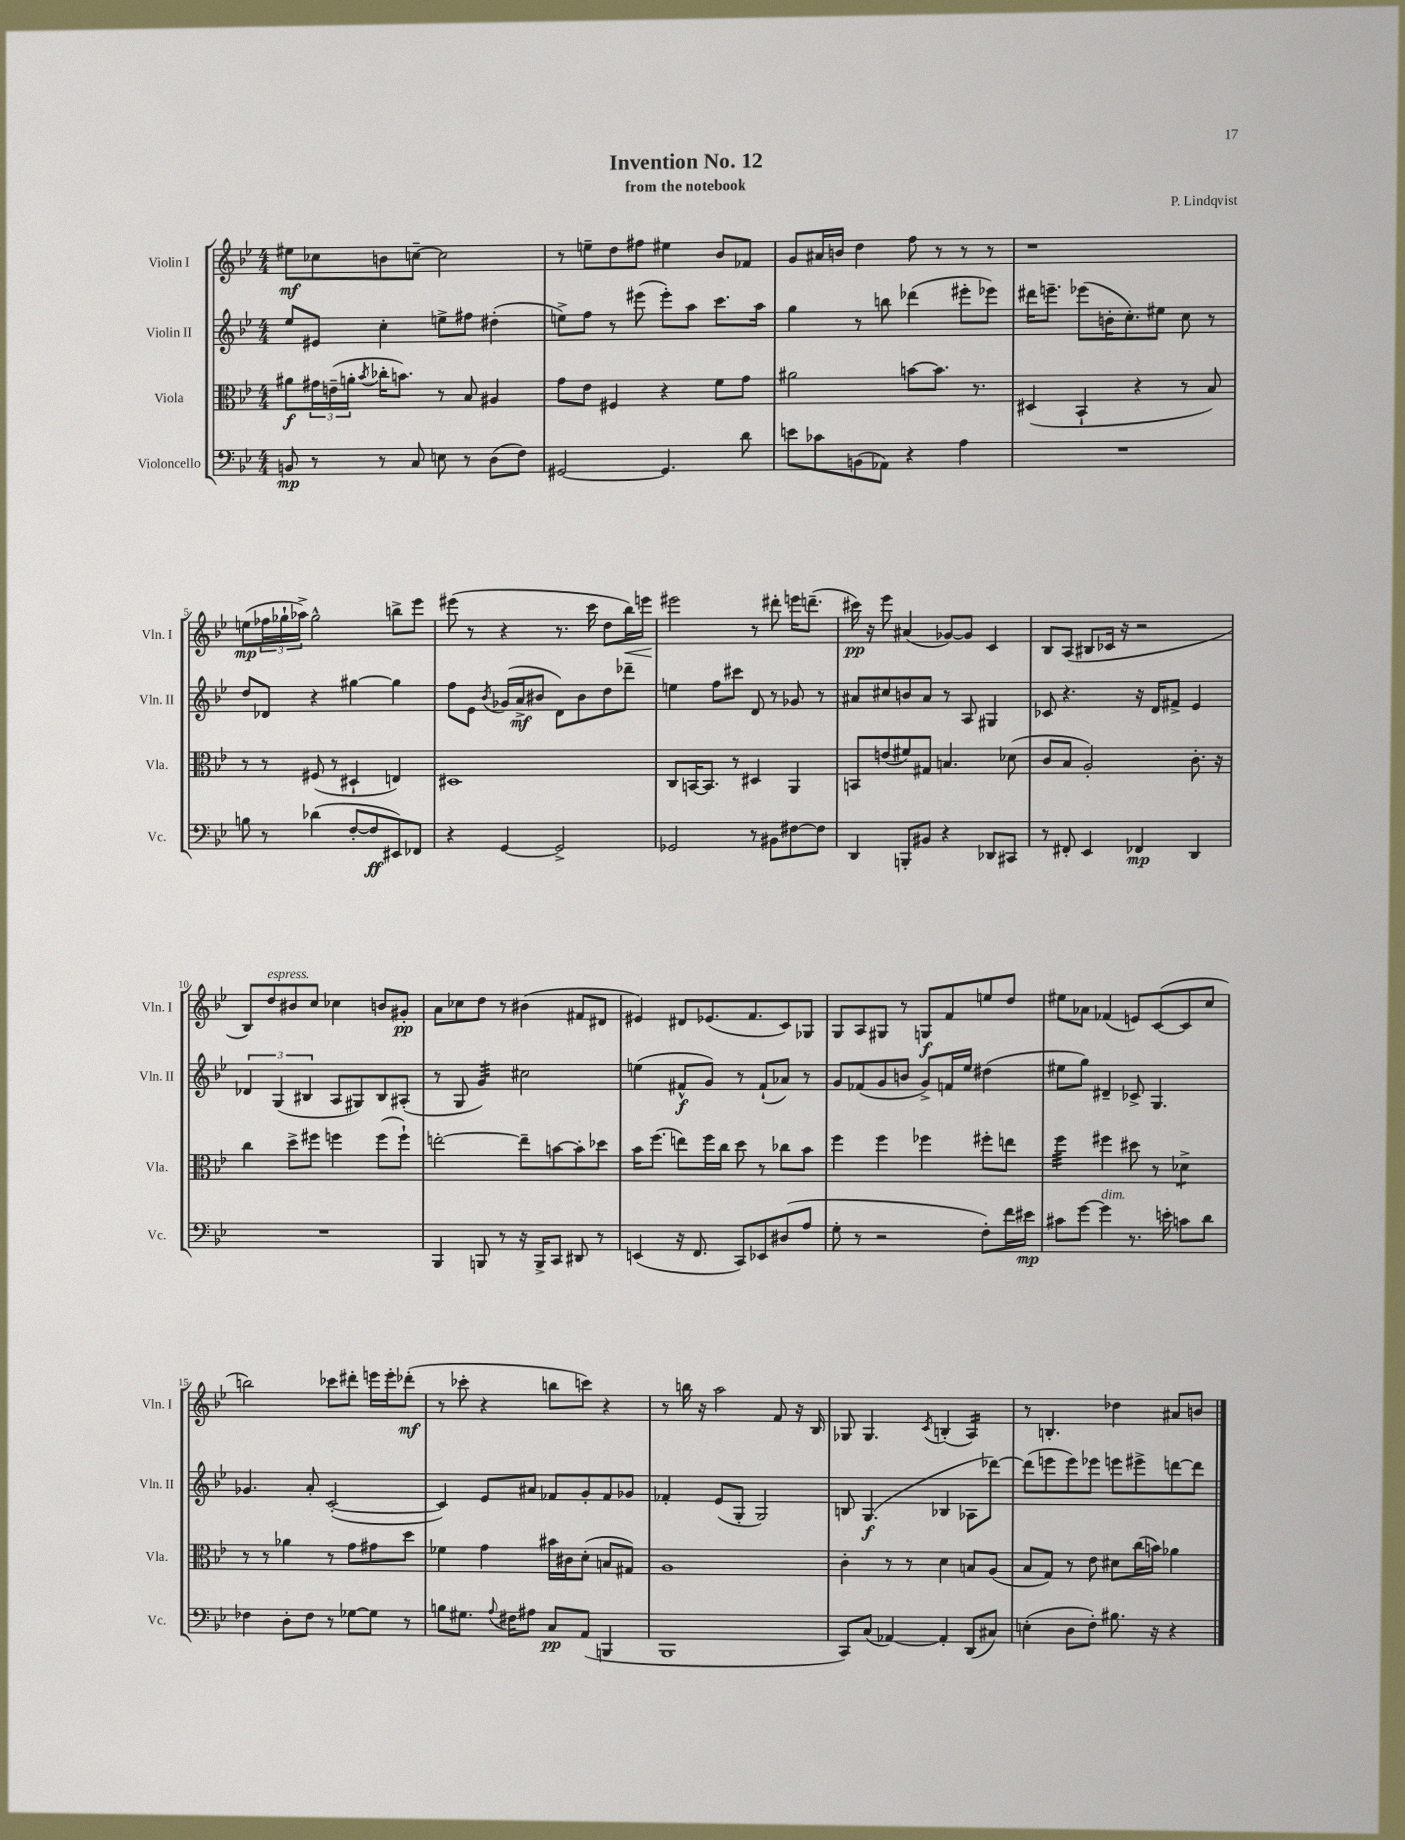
\header { title = "Invention No. 12" composer = "P. Lindqvist" subtitle = "from the notebook" }
<<
\new StaffGroup <<
\new Staff = "s0" \with { instrumentName = "Violin I" shortInstrumentName = "Vln. I" } {
    \clef treble \key bes \major \numericTimeSignature \time 4/4
    eis''8\mf ces''8 b'8 c''8~-- c''2 |
    r8 e''8-- d''8 fis''8 eis''4 bes'8 fes'8 |
    g'8 ais'16 b'16 d''4 f''8 r8 r8 r8 |
    r1 |
    e''8\mp( \tuplet 3/2 { fes''16 ges''16-! aes''16->) } ges''2-^ b''8-> ees'''8 |
    eis'''8( r8 r4 r8. c'''16 d''8 bes''16\<) e'''16 |
    eis'''2\! r8 dis'''8-. e'''16 d'''8.--( |
    cis'''16\pp) r16 ees'''8 ais'4( ges'8~) ges'8 c'4 |
    bes8 a8( bis8 ces'16 r16 r2 |
    bes8) d''8^\markup { \italic "espress." } bis'8 c''8 ces''4 b'8 gis'8-.\pp |
    a'8 ces''8 d''8 r8 bis'4( fis'8 dis'8 |
    eis'4) dis'8 ees'8.( f'8. c'8) ges8 |
    g8 a8 gis8 r8 g8\f f'8 e''8 d''8 |
    eis''8 aes'8 fes'4( e'8) c'8~( c'8 c''8 |
    b''2) ces'''8 dis'''8-. e'''16 e'''16-. des'''8-.\mf( |
    r8 ces'''8-. r4 b''8 c'''8) r4 |
    r8 b''16 r16 a''2 f'8 r16 bes16 |
    ges8 ges4. \acciaccatura { c'8 } b4-.( a4:16) |
    r8 b4.-. des''4 ais'8 b'8 \bar "|." |
}
\new Staff = "s1" \with { instrumentName = "Violin II" shortInstrumentName = "Vln. II" } {
    \clef treble \key bes \major \numericTimeSignature \time 4/4
    ees''8 eis'8 c''4-. e''8-> fis''8 dis''4-.( |
    e''8->) f''8 r8 eis'''8( eis'''8-.) a''8 c'''8. a''16 |
    g''4 r8 b''8 des'''4( eis'''8-. ees'''8) |
    dis'''16 e'''8.-- ees'''8( b'16-. c''8.-.) eis''8 c''8 r8 |
    d''8 des'8 r4 gis''4~ gis''4 |
    f''8 ees'8 \acciaccatura { bes'8 } ges'16( a'16->\mf bis'8 d'8) bis'8 d''8 des'''8-- |
    e''4 f''8 cis'''8 d'8 r8 ges'8 r8 |
    ais'8 cis''8 b'8 ais'8 r8 a8 gis4 |
    ces'8 r4. r16 d'16 fis'8-> ees'4 |
    \tuplet 3/2 { des'4 g4( bis4 } a8 gis8) bis8 ais8-.( |
    r8 g8 g'4:32) cis''2 |
    e''4( fis'8-^\f g'8) r8 fis'8-!( aes'8) r8 |
    g'8 fes'8( g'8 b'8 g'8->) f'16 ees''16 dis''4( |
    eis''8 g''8) dis'4-- ces'8-> g4. |
    ges'4. a'8-. c'2~-.( |
    c'4) ees'8 ais'8 fes'8 g'8-. fes'8 ges'8 |
    fes'4-. ees'8( g8-. g2) |
    b8 g4.\f( bes4 aes8 des'''8~) |
    des'''8( e'''8 e'''8) ees'''8 e'''8 eis'''8-> d'''8~ d'''8 \bar "|." |
}
\new Staff = "s2" \with { instrumentName = "Viola" shortInstrumentName = "Vla." } {
    \clef alto \key bes \major \numericTimeSignature \time 4/4
    ais'8\f \tuplet 3/2 { gis'16 e'16--( a'16-. } \acciaccatura { bes'8 } ces''16-. b'8.) r8 bes8 ais4 |
    g'8 ees'8 fis4 r4 f'8 g'8 |
    ais'2 b'8~ b'8. r8. |
    dis4( bes,4-! r4 r8 bes8) |
    r8 r8 fis8( r8 dis4-! e4) |
    dis1 |
    c8 b,16~ b,8. r8 dis4 a,4 |
    b,8 e'8( fis'8) gis8 b4. des'8( |
    c'8 bes8 a2-.) c'8.-. r16 |
    c''4 d''8-> fis''8 f''4 f''8( f''8-!) |
    e''2~-. e''8-- b'8~ b'8-. des''8 |
    bes'16 f''8.( e''8) f''16 c''16 d''8 r8 ces''8 bes'8 |
    f''4 f''4 fes''4 fis''8-. e''8 |
    f''4:32 fis''4 dis''8 r8 des'4:8-> |
    r8 r8 aes'4 r8 g'8 gis'8 d''8 |
    fes'4 g'4 bis'16 cis'16 d'8-.( b8 gis8) |
    a1 |
    c'4-. r8 r8 d'4 b8 a8( |
    bes8 g8) r8 ees'8 dis'8 c''16( b'16) aes'4 \bar "|." |
}
\new Staff = "s3" \with { instrumentName = "Violoncello" shortInstrumentName = "Vc." } {
    \clef bass \key bes \major \numericTimeSignature \time 4/4
    b,8\mp r8 r8 c8 e8 r8 d8( f8) |
    gis,2~ gis,4. d'8 |
    e'8 ces'8 b,8( aes,8) r4 a4 |
    R1 |
    b8 r8 des'4( f8~-. f8\ff eis,8) fes,8 |
    r4 g,4~ g,2-> |
    ges,2 r8 bis,8 fis8~ fis8 |
    d,4 b,,8-. bis,8 r4 des,8 cis,8 |
    r8 fis,8-. ees,4 fes,4\mp d,4 |
    R1 |
    bes,,4 b,,8 r8 r16 b,,16-> c,8 dis,8 r8 |
    e,4( r16 f,8. c,8) ees,8 dis8( a8 |
    g8-. r8 r2 f8-.) f'16 eis'16\mp |
    cis'8 g'8~ g'4^\markup { \italic "dim." } r8. e'16-. c'8 d'8 |
    fes4 d8-. fes8 r8 ges8~ ges8 r8 |
    b8 gis8. \appoggiatura { a8 } fis16 ais8 c8\pp a,8( b,,4 |
    bes,,1 |
    c,8) c8( aes,4~) aes,4-. d,8( cis8) |
    e4-.( d8 f8-.) bis8. r16 r4 \bar "|." |
}
>>
>>
